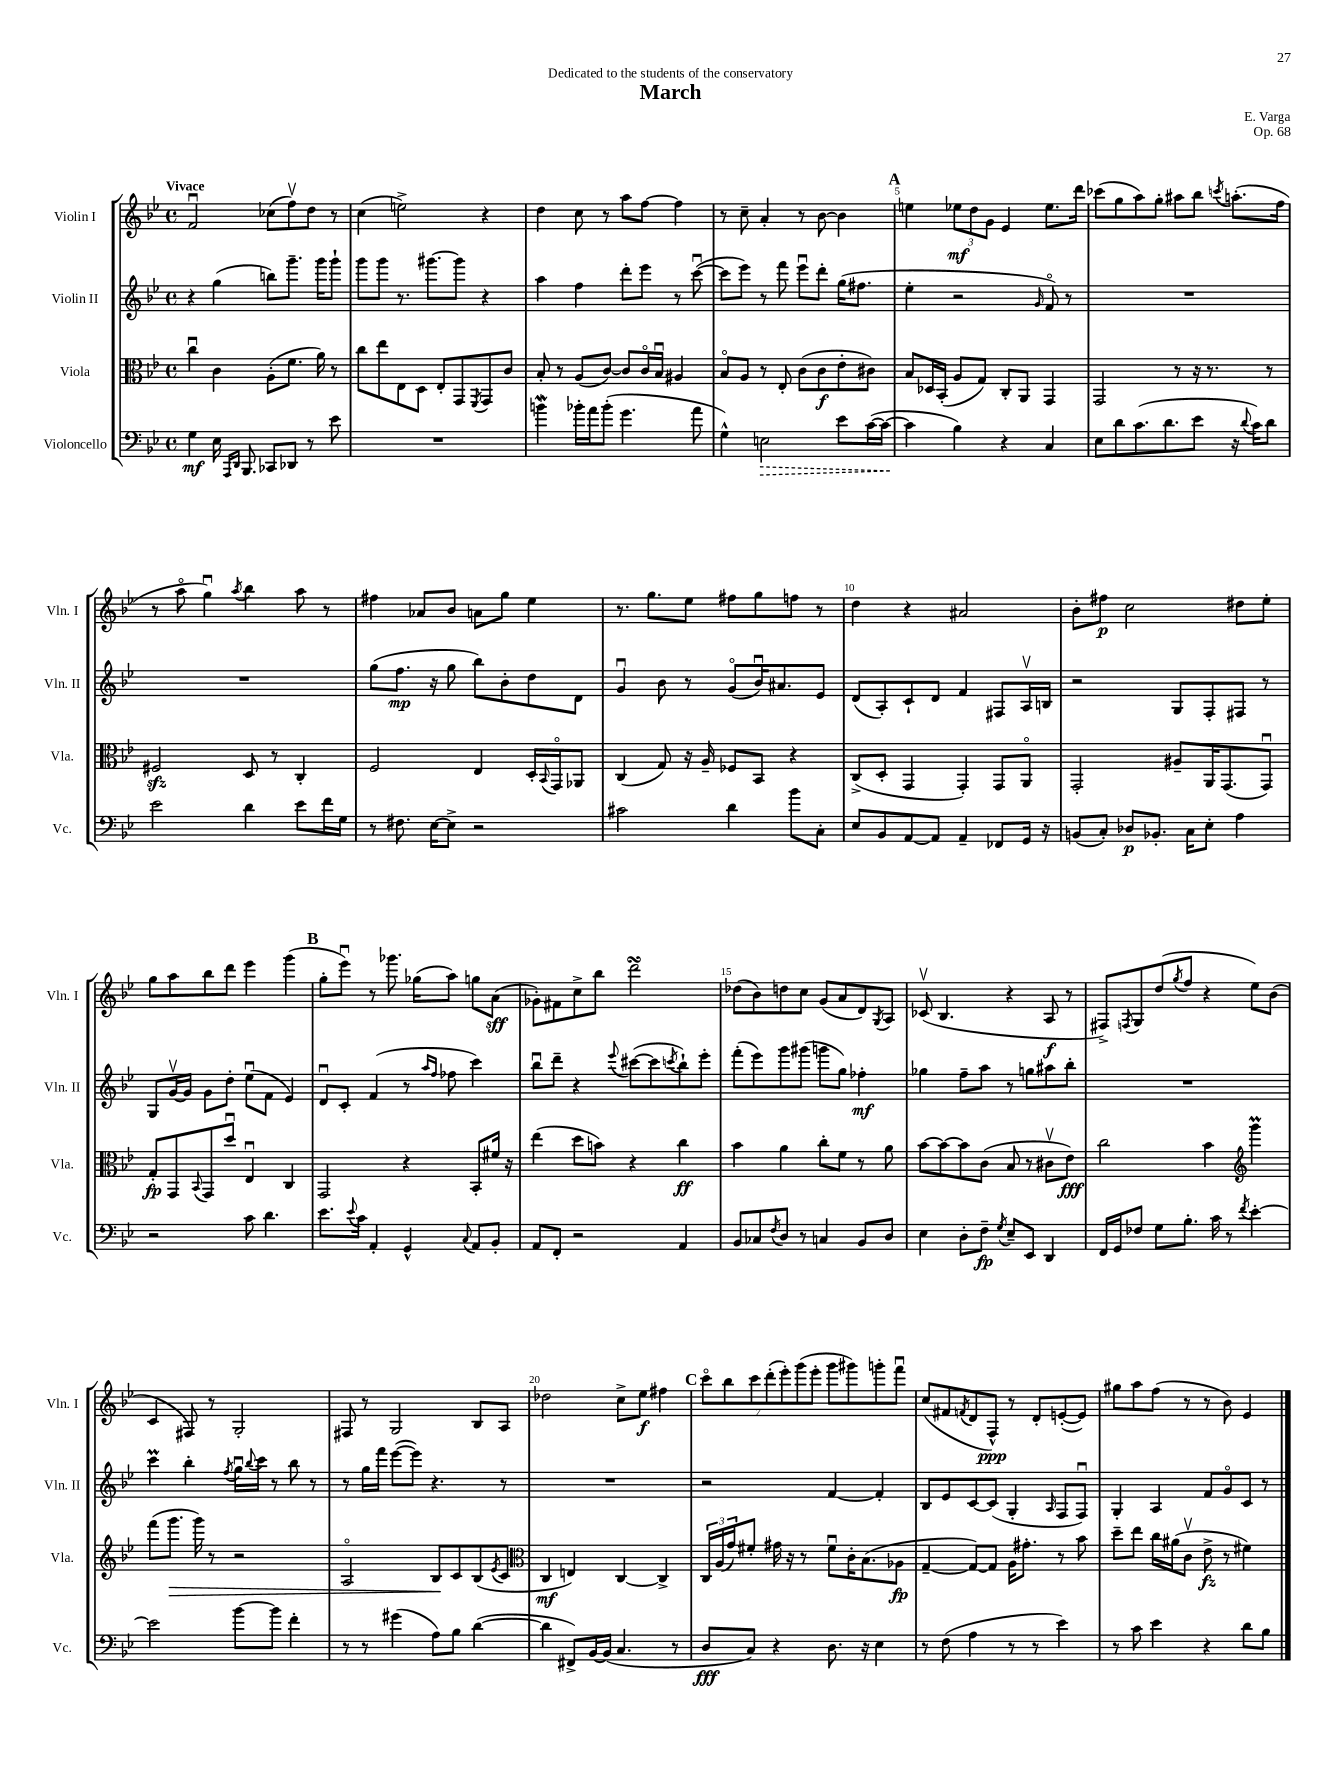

**kern	**dynam	**kern	**dynam	**kern	**dynam	**kern	**dynam
*part4	*part4	*part3	*part3	*part2	*part2	*part1	*part1
*staff4	*staff4	*staff3	*staff3	*staff2	*staff2	*staff1	*staff1
*I"Violoncello	*	*I"Viola	*	*I"Violin II	*	*I"Violin I	*
*I'Vc.	*	*I'Vla.	*	*I'Vln. II	*	*I'Vln. I	*
*clefF4	*	*clefC3	*	*clefG2	*	*clefG2	*
*k[b-e-]	*	*k[b-e-]	*	*k[b-e-]	*	*k[b-e-]	*
*M4/4	*	*M4/4	*	*M4/4	*	*M4/4	*
*met(c)	*	*met(c)	*	*met(c)	*	*met(c)	*
=1	=1	=1	=1	=1	=1	=1	=1
!	!	!	!	!	!	!LO:TX:a:B:t=Vivace	!
4G\	mf	4ccu\	.	4r	.	2fu/	.
16E-\	.	4c\	.	(4gg\	.	.	.
16qqAAA/LL	.	.	.	.	.	.	.
16qqDD/JJ	.	.	.	.	.	.	.
8.BBB-/	.	.	.	.	.	.	.
8CC-X/L	.	(8A'\L	.	8bbn\L)	.	(8cc-X\L	.
8DD-X/J	.	8.f\J	.	8.ggg~\J	.	8ffv\)	.
8r	.	.	.	.	.	8dd\J	.
.	.	16a\)	.	16ggg\KL	.	.	.
8e-\	.	8r	.	8ggg`\J	.	8r	.
=2	=2	=2	=2	=2	=2	=2	=2
1r	.	8cc\L	.	8ggg\L	.	(4cc\	.
.	.	8ee-\	.	8ggg\J	.	.	.
.	.	8E-\	.	8.r	.	2een^\)	.
.	.	8D\J	.	.	.	.	.
.	.	.	.	[8.ggg#X\L	.	.	.
.	.	8E-'/L	.	.	.	.	.
.	.	8GG/	.	8ggg#\J]	.	.	.
.	.	8qFF/	.	.	.	.	.
.	.	8GG/	.	4r	.	4r	.
.	.	8c/J	.	.	.	.	.
=3	=3	=3	=3	=3	=3	=3	=3
4bnW\	.	8B-'/	.	4aa\	.	4dd\	.
.	.	8r	.	.	.	.	.
16b-X'\LL	.	(8A/L	.	4ff\	.	8cc\	.
16a\J	.	.	.	.	.	.	.
(8b-'\J	.	[8c/J)	.	.	.	8r	.
4.g\	.	8c/L]	.	8ddd'\L	.	8aa\L	.
.	.	16c/L	.	8eee-\J	.	[8ff\J	.
.	.	16B-u/JJ	.	.	.	.	.
.	.	4A#X/	.	8r	.	4ff\]	.
8a\	.	.	.	([8cccu\	.	.	.
=4	=4	=4	=4	=4	=4	=4	=4
4G^^\)	.	8B-/L	.	8ccc\L]	.	8r	.
.	.	8A/J	.	8eee-\J)	.	8cc~\	.
!	!LO:HP:b	!	!	!	!	!	!
2En\	>	8r	.	8r	.	4a'/	.
.	.	8E-'/	.	8fff\	.	.	.
.	.	(8c\L	.	8eee-u\L	.	8r	.
.	.	8c\	f	8ddd'\J	.	[8b-\	.
8e-\L	.	8e-'\	.	(16gg\KL	.	4b-\]	.
.	.	.	.	8.ff#X\J	.	.	.
([16c\L	.	8c#X\J)	.	.	.	.	.
16c\JJ_	.	.	.	.	.	.	.
!!LO:REH:place=s1:t=A
=5	=5	=5	=5	=5	=5	=5	=5
4c\]	.	8B-/L	.	4ee-'\	.	4een\	.
.	.	16D-X/L	.	.	.	.	.
.	.	(16BB-'/JJ	.	.	.	.	.
4B-\)	]	8A/L	.	2r	.	12ee-X\L	mf
.	.	.	.	.	.	12dd\	.
.	.	8G/J)	.	.	.	.	.
.	.	.	.	.	.	12g\J	.
4r	.	8C'/L	.	.	.	4e-/	.
.	.	8AA/J	.	.	.	.	.
.	.	.	.	16qqg/	.	.	.
4C/	.	4GG/	.	8f/)	.	8.ee-\L	.
.	.	.	.	8r	.	.	.
.	.	.	.	.	.	16ddd\Jk	.
=6	=6	=6	=6	=6	=6	=6	=6
8E-\L	.	2GG/	.	1r	.	(8ccc-X\L	.
8d\	.	.	.	.	.	8gg\	.
(8.c\	.	.	.	.	.	8aa\)	.
.	.	.	.	.	.	8gg'\J	.
8.d\	.	.	.	.	.	.	.
.	.	8r	.	.	.	8aa#X\L	.
8e-\J	.	16r	.	.	.	8bb-\J	.
.	.	8.r	.	.	.	.	.
.	.	.	.	.	.	8qcccn/	.
16r	.	.	.	.	.	(8.aan'\L	.
8qqd/	.	.	.	.	.	.	.
16c\KL)	.	.	.	.	.	.	.
8d\J	.	8r	.	.	.	.	.
.	.	.	.	.	.	16ff\Jk	.
!!LO:LB:g=z
=7	=7	=7	=7	=7	=7	=7	=7
2e-\	.	2F#Xzz/	.	1r	.	8r	.
.	.	.	.	.	.	8aa\	.
.	.	.	.	.	.	4ggu\)	.
.	.	.	.	.	.	8qaa/	.
4d\	.	8D/	.	.	.	4bb-\	.
.	.	8r	.	.	.	.	.
8e-\L	.	4C'/	.	.	.	8aa\	.
16f\L	.	.	.	.	.	8r	.
16G\JJ	.	.	.	.	.	.	.
=8	=8	=8	=8	=8	=8	=8	=8
8r	.	2F/	.	(8gg\L	.	4ff#X\	.
8.F#X\	.	.	.	8.ff\J	mp	.	.
.	.	.	.	.	.	8a-X/L	.
[16E-\KL	.	.	.	16r	.	.	.
8E-^\J]	.	.	.	8gg\	.	8b-/J	.
2r	.	4E-/	.	8bb-\L)	.	8an\L	.
.	.	.	.	8b-'\	.	8gg\J	.
.	.	16D'/LL	.	8dd\	.	4ee-\	.
.	.	8qqBB-/	.	.	.	.	.
.	.	16GG/J	.	.	.	.	.
.	.	8AA-X/J	.	8d\J	.	.	.
=9	=9	=9	=9	=9	=9	=9	=9
2c#X\	.	(4C/	.	4gu/	.	8.r	.
.	.	.	.	.	.	8.gg\L	.
.	.	8G/)	.	8b-\	.	.	.
.	.	16r	.	8r	.	8ee-\J	.
.	.	16A~/	.	.	.	.	.
4d\	.	8F-X/L	.	(8g/L	.	8ff#X\L	.
.	.	8BB-/J	.	16b-u/K)	.	8gg\	.
.	.	.	.	8.a#X/	.	.	.
8b-\L	.	4r	.	.	.	8ffn\J	.
8C'\J	.	.	.	8e-/J	.	8r	.
=10	=10	=10	=10	=10	=10	=10	=10
8E-/L	.	(8C^/L	.	(8d/L	.	4dd\	.
8BB-/	.	8D'/J	.	8A'/)	.	.	.
[8AA/	.	4GG/	.	8c`/	.	4r	.
8AA/J]	.	.	.	8d/J	.	.	.
4AA~/	.	4GG'/)	.	4f/	.	2a#X/	.
8FF-X/L	.	8GG/L	.	8F#X/L	.	.	.
16GG/Jk	.	8AA/J	.	16Av/L	.	.	.
16r	.	.	.	16Bn/JJ	.	.	.
=11	=11	=11	=11	=11	=11	=11	=11
(8BBn/L	.	2GG'/	.	2r	.	8b-'\L	.
8C'/J)	.	.	.	.	.	8ff#X\J	p
8D-X/L	p	.	.	.	.	2cc\	.
8.BB-X'/J	.	.	.	.	.	.	.
.	.	8A#X~/L	.	8G/L	.	.	.
16C\KL	.	.	.	.	.	.	.
8E-'\J	.	16AA/K	.	8F'/	.	.	.
.	.	(8.GG/	.	.	.	.	.
4A\	.	.	.	8F#X/J	.	8dd#X\L	.
.	.	8GGu/J)	.	8r	.	8ee-'\J	.
!!LO:LB:g=z
=12	=12	=12	=12	=12	=12	=12	=12
2r	.	8G'/L	fp	8G/L	.	8gg\L	.
.	.	8GG/	.	[16gv/L	.	8aa\	.
.	.	.	.	16g/JJ]	.	.	.
.	.	8qqBB-/	.	.	.	.	.
.	.	8GG/	.	8g\L	.	8bb-\	.
.	.	8ddu/J	.	8dd'\J	.	8ddd\J	.
8c\	.	4E-u/	.	(8ee-u\L	.	4eee-\	.
4.d\	.	.	.	8f\J	.	.	.
.	.	4C/	.	4e-/)	.	(4ggg\	.
!!LO:REH:place=s1:t=B
=13	=13	=13	=13	=13	=13	=13	=13
8.e-\L	.	2GG/	.	8du/L	.	8gg'\L	.
.	.	.	.	8c'/J	.	8eee-u\J)	.
8qqe-/	.	.	.	.	.	.	.
16c\Jk	.	.	.	.	.	.	.
4AA'/	.	.	.	(4f/	.	8r	.
.	.	.	.	.	.	8.ggg-X\	.
4GG^^/	.	4r	.	8r	.	.	.
.	.	.	.	.	.	(16gg-X\KL	.
.	.	.	.	16qqaa/LL	.	.	.
.	.	.	.	16qqff/JJ	.	.	.
.	.	.	.	8ff-X\	.	8aa\J)	.
8qqC/	.	.	.	.	.	.	.
8AA/L	.	8BB-'/L	.	4ccc\)	.	8ggn\L	.
8BB-'/J	.	16f#X/Jk	.	.	.	(8a\J	sff
.	.	16r	.	.	.	.	.
=14	=14	=14	=14	=14	=14	=14	=14
8AA/L	.	(4ee-\	.	8bb-u\L	.	8g-X'\L)	.
8FF'/J	.	.	.	8ddd~\J	.	8f#X\	.
2r	.	8dd\L	.	4r	.	8cc^\	.
.	.	8bn\J)	.	.	.	8bb-\J	.
.	.	.	.	8qqeee-/	.	.	.
.	.	4r	.	([8ccc#X\L	.	2dddsSsS\	.
.	.	.	.	8ccc#\]	.	.	.
.	.	.	.	8qcccn/	.	.	.
4AA/	.	4cc\	ff	8bb-`\)	.	.	.
.	.	.	.	8eee-'\J	.	.	.
=15	=15	=15	=15	=15	=15	=15	=15
8BB-/L	.	4b-\	.	(8fff'\L	.	(8dd-X\L	.
8C-X/	.	.	.	8eee-\)	.	8b-\)	.
8qF/	.	.	.	.	.	.	.
8D/J	.	4a\	.	8ggg\	.	8ddn\	.
8r	.	.	.	(8ggg#X\J	.	8cc\J	.
4Cn/	.	8cc'\L	.	8gggn\L	.	(8g/L	.
.	.	8f\J	.	8gg\J)	.	8a/	.
8BB-/L	.	8r	.	4ff-X'\	mf	8d/)	.
.	.	.	.	.	.	8qG/	.
8D/J	.	8a\	.	.	.	8A/J	.
=16	=16	=16	=16	=16	=16	=16	=16
4E-\	.	[8b-\L	.	4gg-X\	.	(8c-Xv/	.
.	.	8b-\_	.	.	.	4.B-/	.
8D'\L	.	8b-\]	.	8ff~\L	.	.	.
8F~\J	fp	(8c\J	.	8aa\J	.	.	.
8qG/	.	.	.	.	.	.	.
8E-~/L	.	8B-/	.	8r	.	4r	.
8EE-/J	.	8r	.	8ggn\L	.	.	.
4DD/	.	8c#Xv\L	.	8aa#X\	.	8A/	f
.	.	8e-\J)	fff	8bb-'\J	.	8r	.
=17	=17	=17	=17	=17	=17	=17	=17
16FF/LL	.	2cc\	.	1r	.	8F#X^/L)	.
16GG/J	.	.	.	.	.	.	.
.	.	.	.	.	.	8qFn/	.
8F-X/J	.	.	.	.	.	8G/	.
8G\L	.	.	.	.	.	(8dd/	.
.	.	.	.	.	.	8qgg/	.
8.B-'\J	.	.	.	.	.	8ff/J	.
.	.	4b-\	.	.	.	4r	.
16c\	.	.	.	.	.	.	.
8r	.	.	.	.	.	.	.
8qf/	.	.	.	.	.	.	.
*	*	*clefG2	*	*	*	*	*
[4e-'\	.	4gggM\	.	.	.	8ee-\L)	.
.	.	.	.	.	.	(8b-\J	.
!!LO:LB:g=z
=18	=18	=18	=18	=18	=18	=18	=18
2e-\]	.	(8fff\L	.	4cccM\	.	4c/	.
!	!	!	!LO:HP:b	!	!	!	!
.	.	8.ggg\J	>	.	.	.	.
.	.	.	.	4bb-'\	.	8F#X/)	.
.	.	16ggg\)	.	.	.	.	.
.	.	8r	.	.	.	8r	.
.	.	.	.	8qff/	.	.	.
[8b-\L	.	2r	.	16ggu\LL	.	2G'/	.
.	.	.	.	8qqbb-/	.	.	.
.	.	.	.	16ccc\JJ	.	.	.
8b-\J]	.	.	.	8r	.	.	.
4f'\	.	.	.	8bb-\	.	.	.
.	.	.	.	8r	.	.	.
=19	=19	=19	=19	=19	=19	=19	=19
8r	.	2A/	.	8r	.	8F#X/	.
8r	.	.	.	16gg\LL	.	8r	.
.	.	.	.	16fff\JJ	.	.	.
(4g#X\	.	.	.	([8eee-\L	.	2G/	.
.	.	.	.	8eee-\J])	.	.	.
8A\L)	.	8B-/L	.	4.r	.	.	.
8B-\J	.	8c/	]	.	.	.	.
([4d\	.	(8B-/	.	.	.	8B-/L	.
.	.	8qe-/	.	.	.	.	.
.	.	8c/J	.	8r	.	8A/J	.
=20	=20	=20	=20	=20	=20	=20	=20
*	*	*clefC3	*	*	*	*	*
4d\]	.	4C/	mf	1r	.	2dd-X\	.
8FF#X^/L)	.	4En/)	.	.	.	.	.
[16BB-/L	.	.	.	.	.	.	.
(16BB-/JJ]	.	.	.	.	.	.	.
4.C/	.	[4C/	.	.	.	8cc^\L	.
.	.	.	.	.	.	8ee-\J	f
.	.	4C^/]	.	.	.	4ff#X\	.
8r	.	.	.	.	.	.	.
!!LO:REH:place=s1:t=C
=21	=21	=21	=21	=21	=21	=21	=21
8D/L	fff	24C/LL	.	2r	.	14ccc\L	.
.	.	(24A/	.	.	.	.	.
.	.	.	.	.	.	14bb-\	.
.	.	24g/J)	.	.	.	.	.
8C/J)	.	8f#X'/J	.	.	.	.	.
.	.	.	.	.	.	14ccc\	.
.	.	.	.	.	.	(14ddd'\	.
4r	.	16g#X\	.	.	.	.	.
.	.	.	.	.	.	14eee-'\)	.
.	.	16r	.	.	.	.	.
.	.	.	.	.	.	(14ggg\	.
.	.	8r	.	.	.	.	.
.	.	.	.	.	.	14eee-'\J	.
8.D\	.	8f#u\L	.	[4f/	.	8ggg\L	.
.	.	16c'\K	.	.	.	8ggg#X\)	.
16r	.	(8.B-\	.	.	.	.	.
4E-\	.	.	.	4f'/]	.	8gggn'\	.
.	.	8A-X\J	fp	.	.	8fffu\J	.
=22	=22	=22	=22	=22	=22	=22	=22
8r	.	[4G~/	.	8B-/L	.	(8cc/L	.
(8F\	.	.	.	8e-/	.	8f#X/	.
.	.	.	.	.	.	8qfn/	.
4A\	.	8G/L_)	.	[8c/	.	8d/	.
.	.	8G/J]	.	(8c/J]	.	8F^^/J)	ppp
8r	.	16A\KL	.	4G'/	.	8r	.
.	.	8.g#X'\J	.	.	.	.	.
8r	.	.	.	.	.	8d'/L	.
.	.	.	.	16qqA/	.	.	.
4e-\)	.	8r	.	8F/L	.	([8en'/	.
.	.	8b-\	.	8Fu/J)	.	8e/J])	.
=23	=23	=23	=23	=23	=23	=23	=23
8r	.	8dd~\L	.	4G'/	.	8gg#X\L	.
8c\	.	8ee-\J	.	.	.	8aa\	.
4e-\	.	16cc\LL	.	4A/	.	(8ff\J	.
.	.	(16a#X\J	.	.	.	.	.
.	.	8cv\J	.	.	.	8r	.
4r	.	8e-^\	fz	8f/L	.	8r	.
.	.	8r	.	8g/	.	8b-\)	.
8d\L	.	4f#X\)	.	8c/J	.	4e-/	.
8B-\J	.	.	.	8r	.	.	.
==	==	==	==	==	==	==	==
*-	*-	*-	*-	*-	*-	*-	*-
